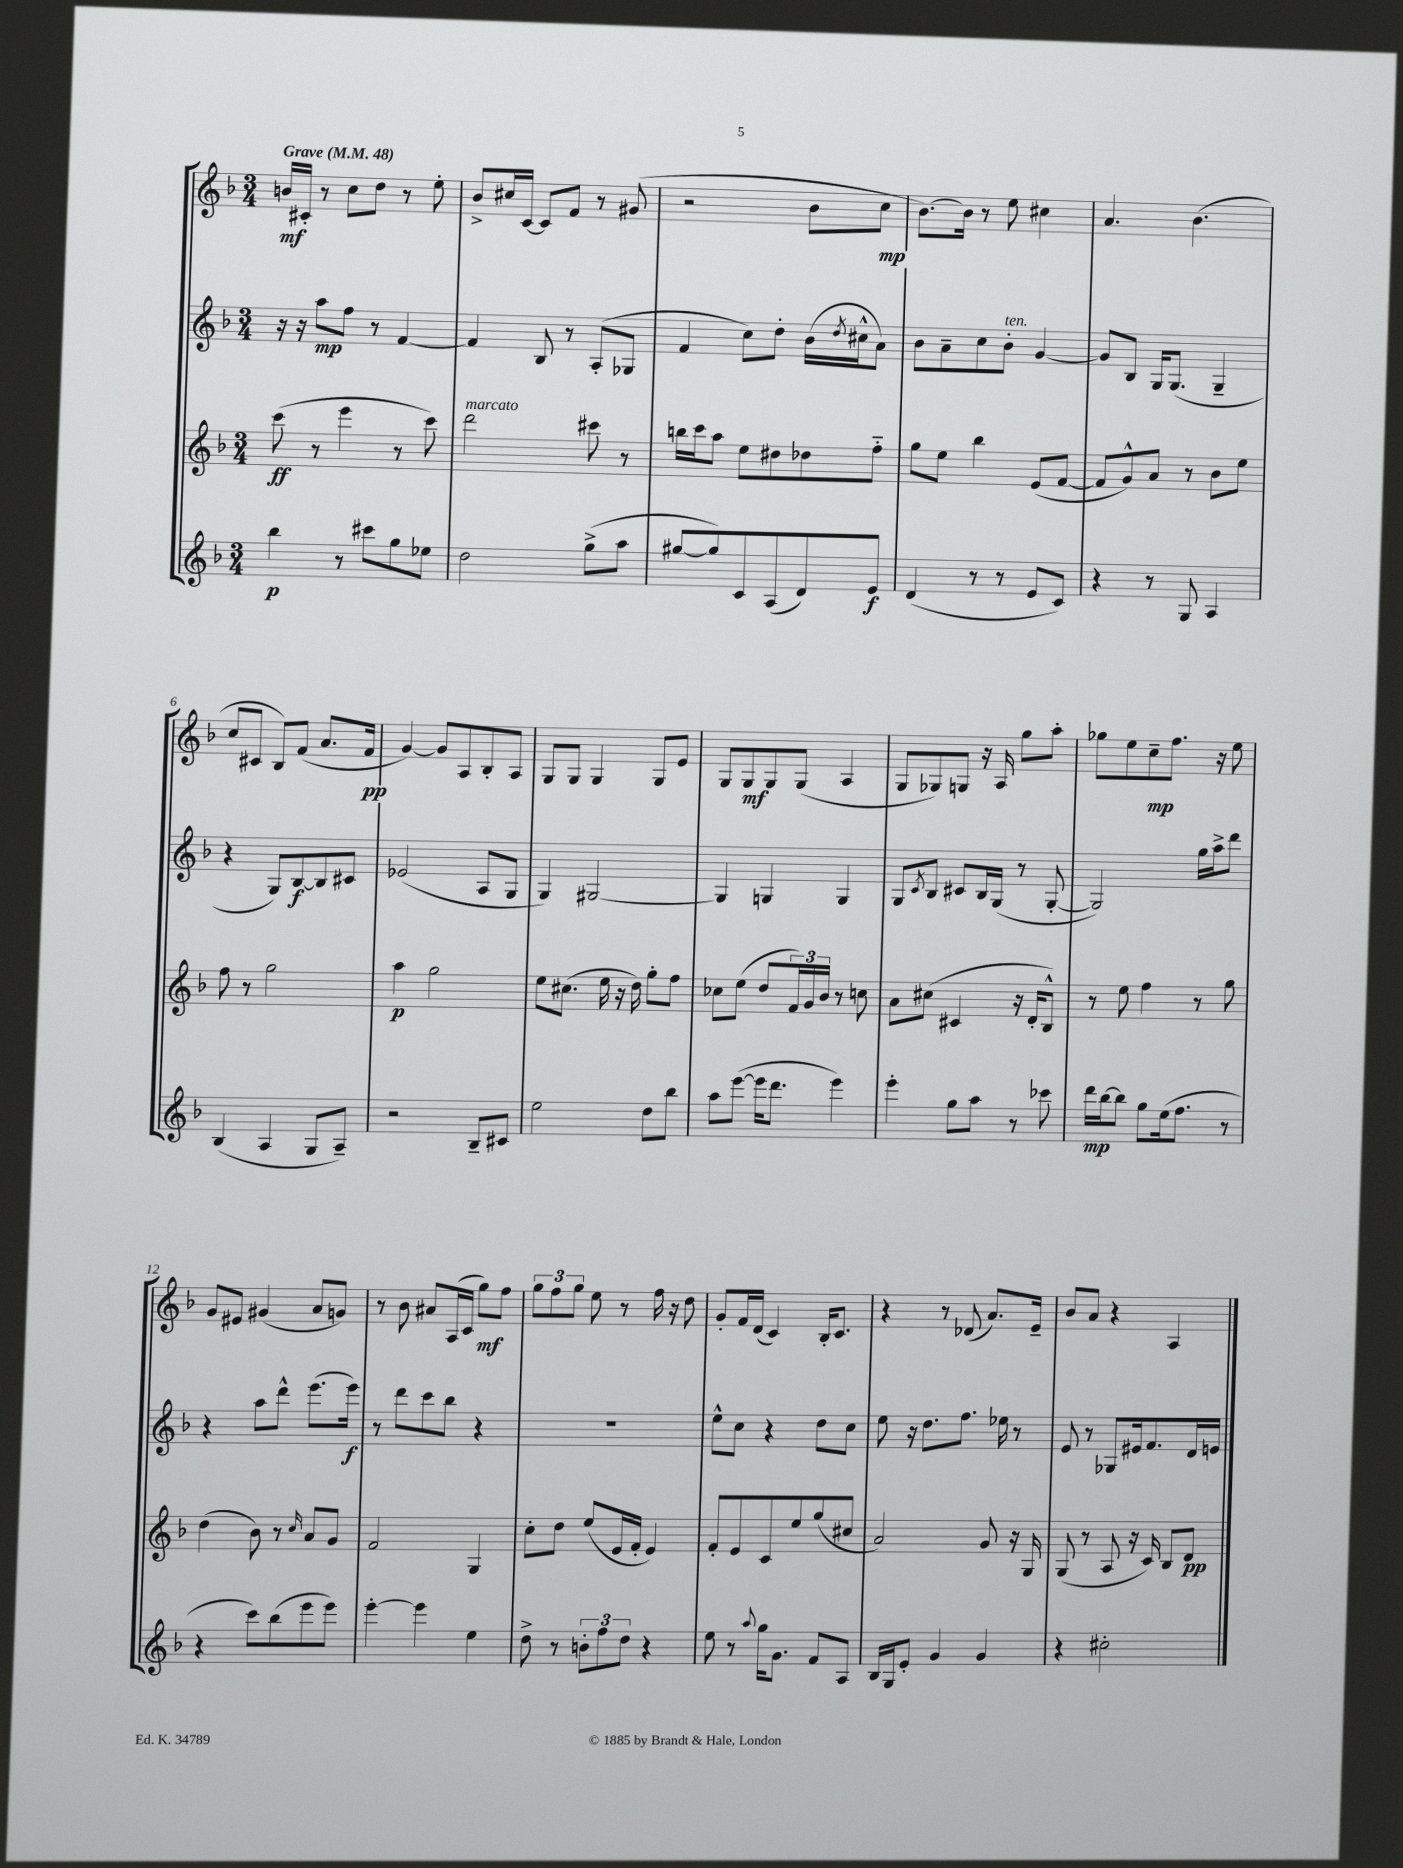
<<
\new StaffGroup <<
\new Staff = "s0" {
    \clef treble \key f \major \numericTimeSignature \time 3/4 \tempo "Grave" 4 = 48
    b'16\mf cis'16-. r8 c''8 d''8 r8 e''8-. |
    bes'8-> cis''16 c'16~ c'8 f'8 r8 gis'8( |
    r2 bes'8 c''8\mp |
    bes'8.~) bes'16 r8 e''8 cis''4 |
    a'4. bes'4.( |
    c''8 cis'8 bes8) f'8( a'8. f'16\pp |
    g'4~) g'8 a8 bes8-. a8 |
    g8 g8 g4 g8 e'8 |
    g8 g8\mf g8 g8( a4 |
    g8 ges8) g8 r16 a16 g''8 a''8-. |
    ges''8 e''8 c''8--\mp f''8. r16 e''8 |
    g'8 eis'8 gis'4( a'8 g'8) |
    r8 bes'8 ais'8 a16( c'16 g''8\mf) f''8 |
    \tuplet 3/2 { g''8 f''8 g''8 } e''8 r8 f''16 r16 d''8 |
    g'8-. f'16 d'16( c'4) bes16-. c'8. |
    r4 r8 des'8( a'8.) e'16-- |
    bes'8 a'8 r4 a4 \bar "|." |
}
\new Staff = "s1" {
    \clef treble \key f \major \numericTimeSignature \time 3/4
    r16 r16 a''8\mp f''8 r8 f'4~ |
    f'4 bes8 r8 a8-.( ges8 |
    f'4 c''8) d''8-. bes'16( \acciaccatura { d''8 } cis''16-^ a'8) |
    bes'8 a'8-- c''8 bes'8-.^\markup { \italic "ten." } g'4~ |
    g'8 bes8 g16 g8.( g4-- |
    r4 g8) bes8~\f bes8 cis'8 |
    ees'2( a8 g8 |
    g4) gis2~ |
    gis4 g4 g4 |
    g8 \acciaccatura { c'8 } bes8 cis'8 bes16 g16( r8 g8~-. |
    g2) g''16 a''16-> d'''8 |
    r4 a''8 d'''8-^ e'''8.( e'''16\f) |
    r8 d'''8 c'''8 bes''8 r4 |
    R2. |
    e''8-^ c''8 r4 d''8 c''8 |
    e''8 r16 d''8. f''8. ees''16 r8 |
    e'8 r8 ges8 eis'16 f'8. d'16 e'16 \bar "|." |
}
\new Staff = "s2" {
    \clef treble \key f \major \numericTimeSignature \time 3/4
    c'''8\ff( r8 e'''4 r8 c'''8) |
    d'''2^\markup { \italic "marcato" } cis'''8 r8 |
    b''16 c'''16 a''8 e''8 dis''8 des''8 f''8-_ |
    g''8 e''8 bes''4 e'8( f'8~ |
    f'8 g'8-^) a'8 r8 bes'8 e''8 |
    f''8 r8 g''2 |
    a''4\p g''2 |
    e''8 cis''8.( e''16 r16 d''16) g''8-. f''8 |
    ces''8 e''8( d''8 \tuplet 3/2 { f'16) g'16 bes'16 } r8 c''8 |
    a'8 cis''8( cis'4 r16 d'16-. bes8-^) |
    r8 e''8 f''4 r8 g''8 |
    d''4( bes'8) r8 \grace { c''16 } a'8 g'8 |
    f'2 g4 |
    c''8-. d''8 e''8( e'16 f'16-. e'4) |
    f'8-. e'8 c'8 e''8 g''8( cis''8 |
    a'2) g'8 r16 g16 |
    g8( r8 a8 r16 c'16) bes8 d'8\pp \bar "|." |
}
\new Staff = "s3" {
    \clef treble \key f \major \numericTimeSignature \time 3/4
    bes''4\p r8 cis'''8 g''8 ees''8 |
    d''2 g''8->( a''8 |
    gis''8~ gis''8) c'8 a8( d'8) e'8\f |
    d'4( r8 r8 e'8 c'8) |
    r4 r8 g8 a4 |
    bes4( a4 g8 a8--) |
    r2 bes8-- cis'8 |
    e''2 d''8 bes''8 |
    a''8 e'''8~( e'''16 d'''8. e'''4) |
    e'''4-. g''8 a''8 r8 ces'''8 |
    d'''16\mp bes''16~ bes''8 g''8 e''16( f''8. r8 |
    r4 c'''8) bes''8( e'''8 e'''8) |
    e'''4~-. e'''4 e''4 |
    d''8-> r8 \tuplet 3/2 { b'8-. f''8 d''8 } r4 |
    e''8 r8 \appoggiatura { a''8 } g''16 g'8. f'8 a8 |
    bes16 g16 e'8-. g'4 g'4 |
    r4 cis''2-. \bar "|." |
}
>>
>>
